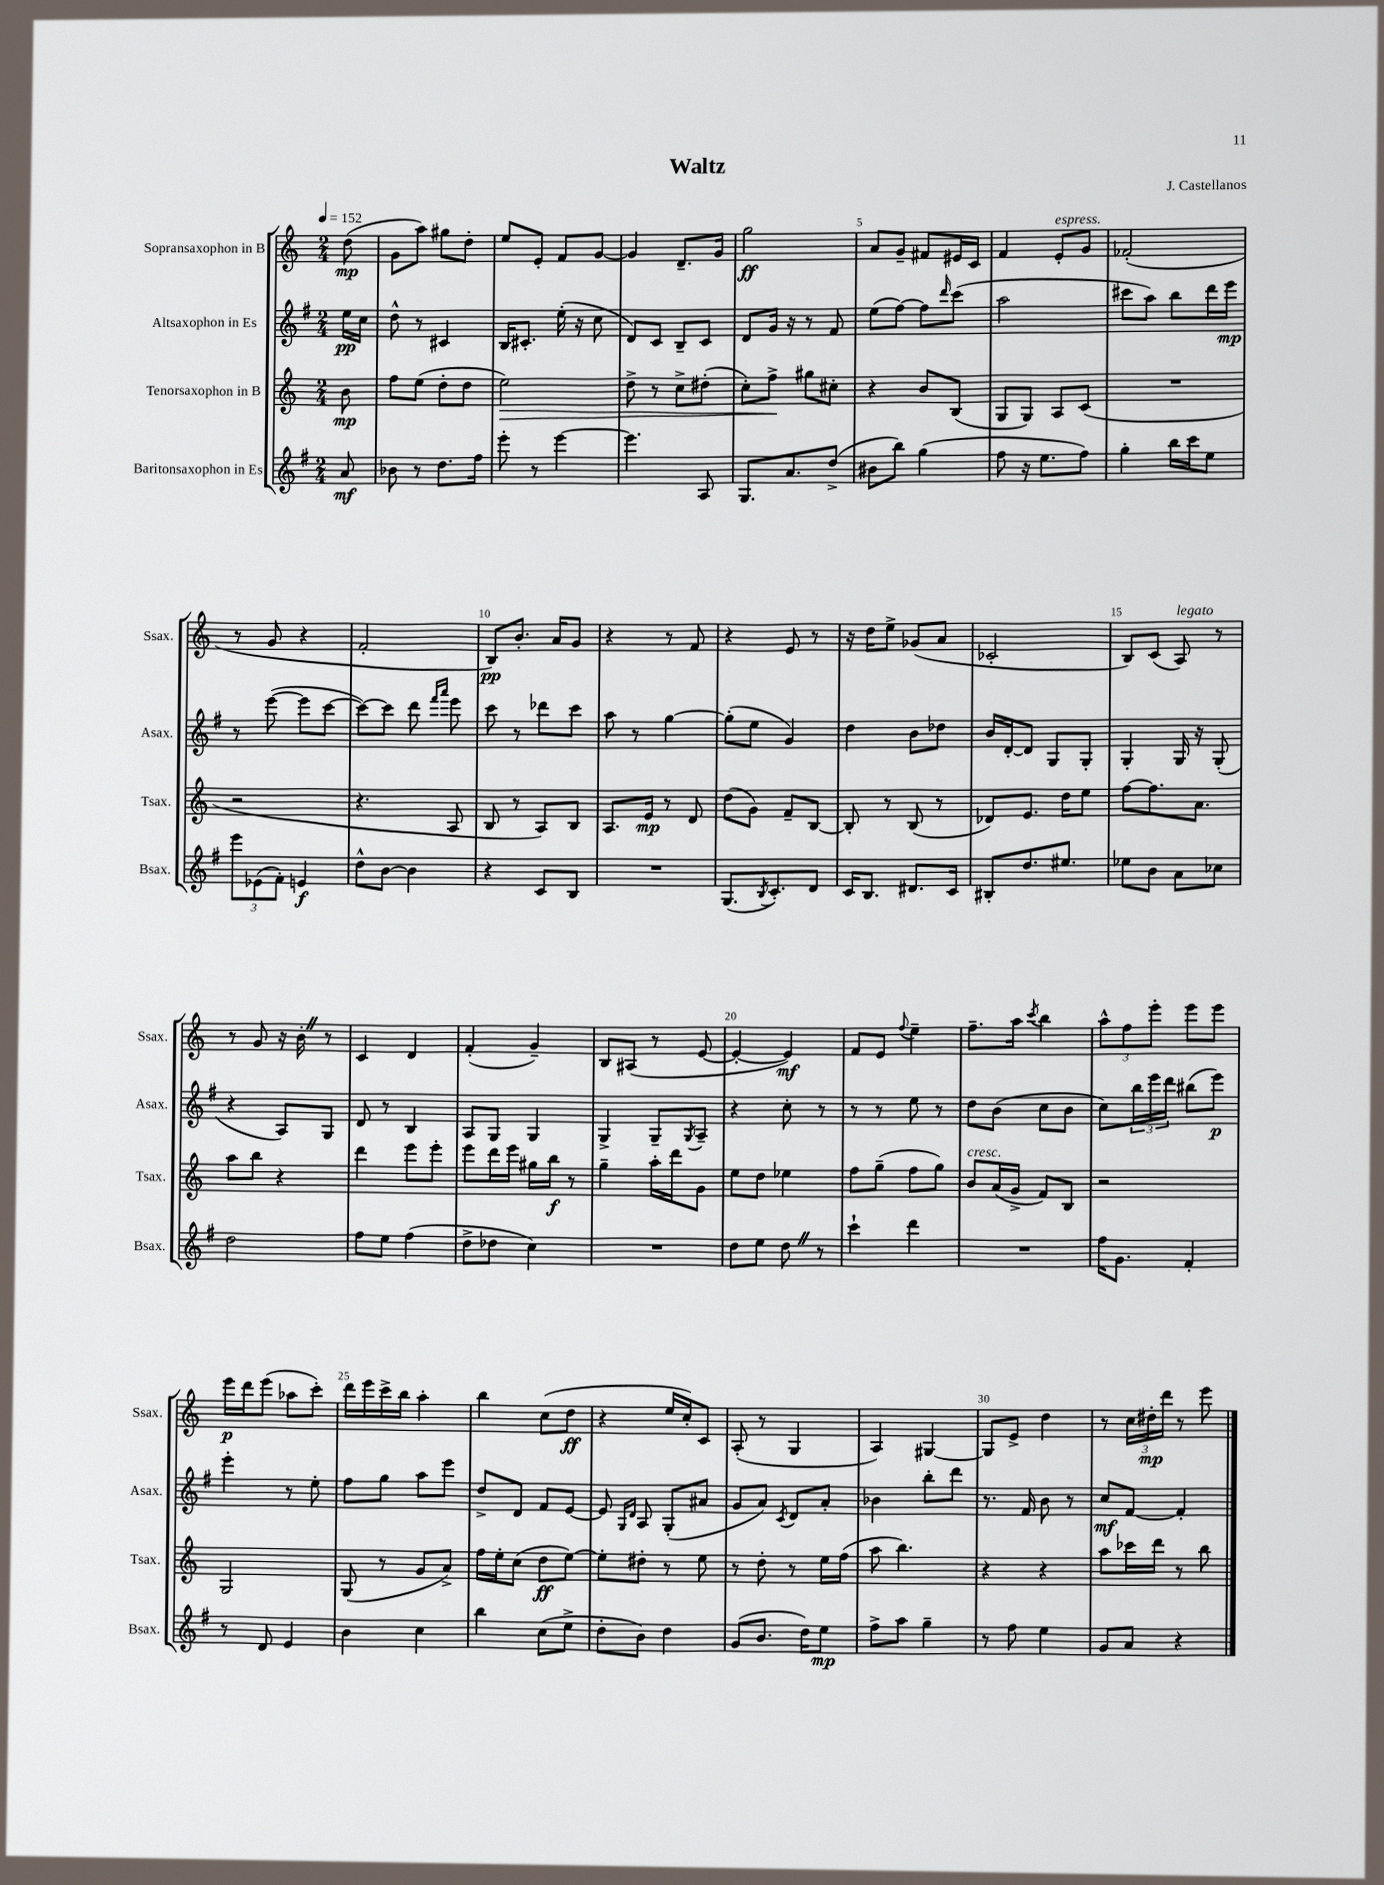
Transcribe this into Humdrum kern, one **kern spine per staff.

**kern	**kern	**kern	**kern
*staff4	*staff3	*staff2	*staff1
*clefG2	*clefG2	*clefG2	*clefG2
*k[f#]	*k[]	*k[f#]	*k[]
*M2/4	*M2/4	*M2/4	*M2/4
*MM152	*MM152	*MM152	*MM152
8a	8b	16ee	(8dd
.	.	16cc	.
=	=	=	=
8b-	8ff	8dd^^	8g
8r	(8ee	8r	8aa)
8.dd	8dd'	4c#	8gg#
.	8dd	.	8dd'
16ff#	.	.	.
=	=	=	=
8eee'	2ee)	16B	8ee
.	.	8.c#'	.
8r	.	.	8e'
[4eee	.	(16ee'	8f
.	.	16r	.
.	.	8cc	[8g
=	=	=	=
4.eee]	8dd^	8d)	4g]
.	8r	8c	.
.	8cc^	8B~	8.d~
8A	(8dd#'	8c	.
.	.	.	16g
=	=	=	=
8.G	8cc')	8d	2gg
.	8ff^	16g	.
8.a	.	16r	.
.	8gg#	8r	.
(8dd^	8cc#'	8f#	.
=	=	=	=
8b#	4r	(8ee	8a
8bb)	.	[8ff#)	8g~
(4gg	8b	8ff#]	8f#
.	.	16qqddd	.
.	(8B	(8ccc	16e#
.	.	.	16c
=	=	=	=
8ff#	8G	2aa	4f
16r	8G)	.	.
8.ee	.	.	.
.	8A	.	8e'
8ff#)	(8c	.	8g
=	=	=	=
4gg'	2r	8ccc#	(2f-'
.	.	8aa)	.
16bb	.	8bb	.
16ccc	.	.	.
8ee	.	16ddd	.
.	.	16eee	.
=	=	=	=
12eee	2r	8r	8r
(12e-	.	.	.
.	.	([8eee	8g
12f#')	.	.	.
4e	.	8eee]	4r
.	.	[8ccc	.
=	=	=	=
8dd^^	4.r	8ccc_)	2f'
[8b	.	8ccc]	.
4b]	.	8ddd	.
.	.	16qqfff#	.
.	.	16qqaaa	.
.	8A	8eee	.
=	=	=	=
4r	8B	8ccc	8B)
.	8r	8r	8.b'
8c	8A)	8ddd-	.
.	.	.	16a
8B	8B	8ccc	8g
=	=	=	=
2r	8.A	8aa	4r
.	.	8r	.
.	16e	.	.
.	8r	[4gg	8r
.	8d	.	8f
=	=	=	=
(8.G	(8dd	(8gg']	4r
.	8g)	8ee	.
8qB	.	.	.
8.c')	.	.	.
.	8f~	4g)	8e
8d	[8B	.	8r
=	=	=	=
16c	8B']	4dd	16r
8.B	.	.	16dd
.	8r	.	8ee^
8.d#	(8B	8b	(8g-
.	8r	8dd-	8a
16c	.	.	.
=	=	=	=
8B#'	8d-)	16b	2c-'
.	.	[16d'	.
8.dd	8.e	8d]	.
.	.	8G	.
8.ee#	16dd	.	.
.	8ee	8G'	.
=	=	=	=
8ee-	[8ff	4G'	8B)
8b	8.ff]	.	(8c
8a	.	16G	8A)
.	8.a	16r	.
8cc-	.	(8G'	8r
=	=	=	=
2dd	8aa	4r	8r
.	8bb	.	8g
.	4r	8A)	16r
.	.	.	16b'
.	.	8G	8r
=	=	=	=
8ff#	4ddd	8d	4c
8ee	.	8r	.
(4ff#	8eee	4B	4d
.	8eee'	.	.
=	=	=	=
8dd^	8eee	8A	(4f'
8dd-	16ddd	8G	.
.	16eee	.	.
4cc)	16gg#	4G	4g~)
.	16bb	.	.
.	8r	.	.
=	=	=	=
2r	4gg~	4G^	8B
.	.	.	(8A#
.	16aa'	8G~	8r
.	16ddd	.	.
.	.	8qG	.
.	8g	8A~	[8e
=	=	=	=
8dd	8ee	4r	4e'_
8ee	8dd	.	.
8dd	4ee-	8cc'	4e])
8r	.	8r	.
=	=	=	=
4ccc`	8ff	8r	8f
.	(8gg~	8r	8e
.	.	.	8qqff
4ddd	8ff	8ee	4ee~
.	8gg)	8r	.
=	=	=	=
2r	8b	8dd	8.ff~
.	(16a	(8b	.
.	16g^	.	16aa
.	.	.	8qccc
.	8f)	8cc	4bb
.	8B	8b	.
=	=	=	=
16ff#	2r	8cc)	12aa^^
8.g	.	.	.
.	.	.	12ff
.	.	24bb	.
.	.	24eee	12eee'
.	.	24ddd	.
4f#'	.	(8bb#	8eee
.	.	8eee)	8eee
=	=	=	=
8r	2G	4eee'	16eee
.	.	.	16ddd
8d	.	.	(8eee
4e	.	8r	8aa-
.	.	8ee'	8ccc')
=	=	=	=
4b	(8G	8ff#	16ddd
.	.	.	16eee
.	8r	8gg	16ccc^
.	.	.	16bb
4cc	8g	8aa	4aa'
.	8a^)	8eee	.
=	=	=	=
4bb	16ff	8dd^	4bb
.	16ee'	.	.
.	(8cc	8d	.
(8cc	8dd	8f#	(8cc
8ee^	[8ee)	[8e	8dd
=	=	=	=
8dd'	8ee']	8e]	4r
.	.	16qqG	.
.	.	16qqd	.
8b)	8dd#'	8A	.
4dd	8r	(8G'	16ee
.	.	.	16cc')
.	8ee	8a#	8c
=	=	=	=
(8g	8r	8g	(8A'
8.b	8dd'	8a)	8r
.	.	8qc	.
.	8r	8d	4G
16dd)	.	.	.
8ee	16ee	8a'	.
.	(16ff	.	.
=	=	=	=
8ff#^	8aa	4b-	4A)
8aa	4.bb)	.	.
4gg~	.	8bb'	[4G#
.	.	8ddd	.
=	=	=	=
8r	4r	8.r	8G#]
8ff#	.	.	8e^
.	.	16f#	.
4ee	4r	8b	4dd
.	.	8r	.
=	=	=	=
8g	8aa	8cc	8r
8a	16ccc-	[8f#	24cc
.	.	.	24dd#'
.	16ddd	.	.
.	.	.	24ddd
4r	8r	4f#']	8r
.	8bb	.	8eee
==	==	==	==
*-	*-	*-	*-
